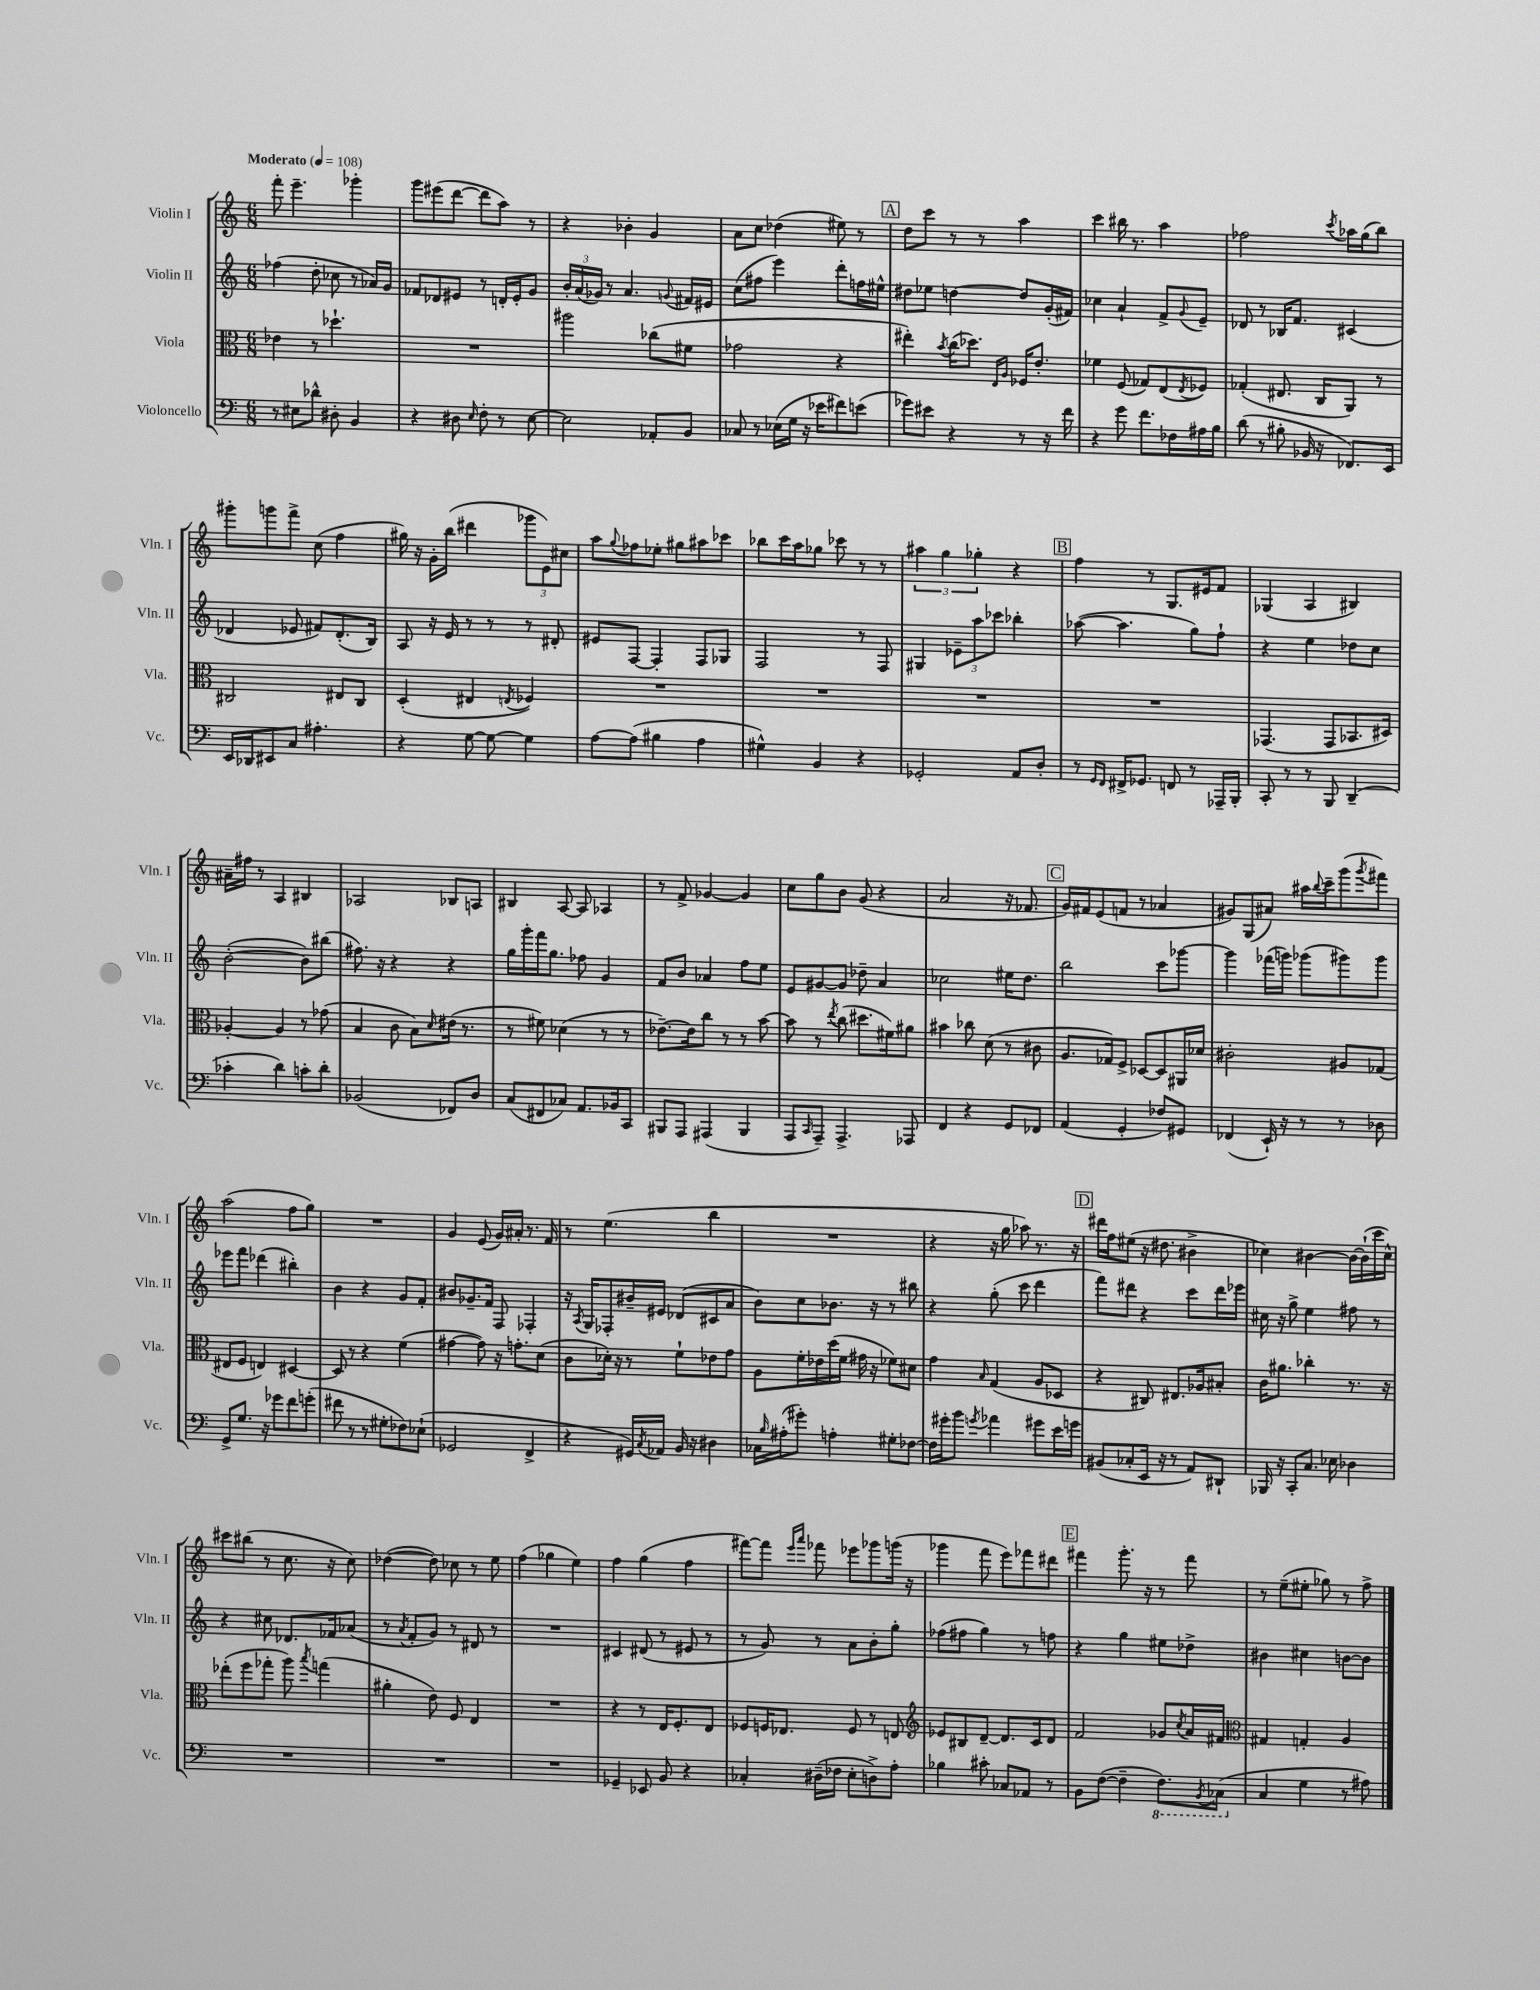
<<
\new StaffGroup <<
\new Staff = "s0" \with { instrumentName = "Violin I" shortInstrumentName = "Vln. I" } {
    \clef treble \key c \major \numericTimeSignature \time 6/8 \tempo "Moderato" 4 = 108
    f'''8-. e'''4.-- ges'''4-. |
    g'''8 eis'''8( d'''8~ d'''8 a''8) r8 |
    r4 bes'4-. g'4 |
    a'8 c''8 des''4( eis''8) r8 |
    \mark \markup { \box "A" } d''8 c'''8 r8 r8 a''4 |
    c'''4 bis''16 r8. a''4 |
    fes''2 \acciaccatura { c'''8 } aes''16 g''16( b''8) |
    gis'''8-. g'''8 f'''8-> c''8( f''4 |
    gis''16) r16 g'16-. b''16( dis'''4 \tuplet 3/2 { ges'''8 e'8) cis''8 } |
    a''8 \appoggiatura { g''8 } fes''8 ees''8-. gis''8 ais''8 ces'''8 |
    bes''8 c'''16 a''16 ges''8 ces'''8 r8 r8 |
    \tuplet 3/2 { ais''4 g''4 ges''4-. } r4 |
    \mark \markup { \box "B" } f''4 r8 g8. eis'16 f'8 |
    ges4( a4 bis4) |
    ais'16-- fis''16 r8 a4 bis4 |
    aes2 bes8 a8 |
    bis4 a8~ a8 aes4 |
    r8 f'8-> ges'4~ ges'4 |
    c''8 g''8 b'8 g'8( r4 |
    a'2 r16 fes'8. |
    \mark \markup { \box "C" } g'16) fis'16 e'8( f'8 r8 aes'4 |
    gis'8) g8( ais'8) ais''16 \appoggiatura { b''8 } c'''16-- g'''8( \acciaccatura { g'''8 } fis'''8) |
    a''2( f''8 g''8) |
    R2. |
    g'4 e'8( g'16) ais'16-. r8. f'16 |
    r8 e''4.( b''4 |
    R2. |
    r4 r16 g''16 aes''8) r8. r16 |
    \mark \markup { \box "D" } dis'''16 f''16 eis''8( r16 dis''8. bis'4-> |
    ces''4) bis'4~ bis'16~ bis'16-!( c'''16 ces''16-^) |
    cis'''8 bis''8( r8 c''8. r16 c''8) |
    des''4~( des''8) ces''8 r8 e''8 |
    f''4( ges''4 e''4) |
    f''4 g''4( f''4 |
    fis'''8~) fis'''8 \grace { e'''16 a'''16 } fes'''8 ees'''8 ges'''8 g'''16( r16 |
    ges'''4 f'''8 e'''8) fes'''8 dis'''8 |
    \mark \markup { \box "E" } fis'''4 g'''8.-. r16 r8 fis'''8 |
    r8 e''8--( eis''8-. ges''8) r8 f''8-> \bar "|." |
}
\new Staff = "s1" \with { instrumentName = "Violin II" shortInstrumentName = "Vln. II" } {
    \clef treble \key c \major \numericTimeSignature \time 6/8
    fes''4( d''8-. ces''8 r8 aes'16) g'16 |
    fes'8 des'8 eis'8 r8 d'16-. eis'16-. g'8 |
    \tuplet 3/2 { b'16-. a'16( ges'16) } r8 a'4. \appoggiatura { g'8 } fis'16 eis'16 |
    c''8( fis''8 e'''4) d'''8-. f''16 eis''16-^ |
    \mark \markup { \box "A" } dis''8 ees''8 d''4~ d''8 g'16-.( fis'16) |
    ces''4 a'4-! f'8-> \appoggiatura { g'8 } e'8-- |
    des'8 r8 bes16 f'8. cis'4( |
    des'4 ees'8 fis'8) des'8.-.( b16) |
    a8 r16 e'16 r8 r8 r8 dis'8-. |
    eis'8 f8~ f4-. f8 ges8 |
    f2 r8 f8 |
    gis4 \tuplet 3/2 { ees'8-- a''8 ces'''8 } bes''4-. |
    \mark \markup { \box "B" } aes''8~( aes''4. g''8) f''8-! |
    r4 e''4 des''8 c''8 |
    b'2~-.( b'8) bis''8( |
    fis''8.) r16 r4 r4 |
    g''16 g'''16-. f'''16 g''8. fes''8 g'4 |
    f'8 b'8 aes'4 f''8 e''8 |
    e'8 gis'8~ gis'8 des''8-- a'4 |
    ces''2 eis''16 d''8. |
    \mark \markup { \box "C" } b''2 c'''8 ges'''8~ |
    ges'''4 fes'''16( g'''16) ges'''8( gis'''8) gis'''8 |
    ees'''8 f'''8 des'''4( bis''4-.) |
    b'4 r4 g'8 f'8-. |
    bis'8 ges'8.-- f'16 f8 fes4-. |
    r16 \acciaccatura { a8 } g16 fes8-. bis'16-- eis'16 des'8( cis'8 a'8 |
    b'8) c''8 bes'8. r16 r8 bis''8 |
    r4 g''8-.( c'''8 d'''4 |
    \mark \markup { \box "D" } f'''8) dis'''8 r4 c'''8 dis'''16 ees'''16 |
    cis''16 r16 g''8-> e''4 fis''8 r8 |
    r4 cis''8 des'8. fes'16 aes'8( |
    r8 \acciaccatura { a'8 } f'8-. g'8) r8 dis'8 r8 |
    R2. |
    cis'4 dis'8( r8 eis'8 r8 |
    r8 g'8) r8 a'8 b'8-. g''8-. |
    fes''8( fis''8 g''4) r8 f''8 |
    \mark \markup { \box "E" } r4 g''4 eis''8 des''8-> |
    bis'4 cis''4 b'8~ b'8 \bar "|." |
}
\new Staff = "s2" \with { instrumentName = "Viola" shortInstrumentName = "Vla." } {
    \clef alto \key c \major \numericTimeSignature \time 6/8
    ees'4 r8 des''4.-! |
    R2. |
    ais''2 ces''8( fis'8 |
    ges'2 r4 |
    \mark \markup { \box "A" } eis''4-.) \acciaccatura { b'8 } c''16( des''8.) \grace { e16 a16 } fes16 e'8.-. |
    fes'4 f8( ges8) e8( \acciaccatura { e8 } fes8) |
    ges4-.( eis8. c16 a,8) r8 |
    cis2 eis8 cis8 |
    d4-.( eis4 \acciaccatura { e8 } fes4) |
    R2. |
    R2. |
    R2. |
    \mark \markup { \box "B" } R2. |
    ges,4.( ges,8 bes,8. dis16) |
    aes4~-. aes4 r8 ges'8( |
    b4 c'8 b8) \grace { d'16 } eis'16( r8. |
    r8 fis'8) des'4( r8 r8 |
    ees'8.~--) ees'16 c''8 r8 r8 b'8~ |
    b'8 r8 \acciaccatura { e''8 } c''8( dis''8. fis'16) ais'8 |
    bis'4 ces''8 d'8( r8 cis'8 |
    \mark \markup { \box "C" } a8. ges16) f8-> des8~ des8 ais,16 des'16 |
    cis'2-. ais8 ges8( |
    eis8 f8 e4) dis4~ |
    dis8 r8 r4 f'4( |
    gis'4~ gis'8) r16 g'8.-. d'8( |
    c'8 des'16-.) r16 r8 f'8-! ees'8 g'8 |
    a8 f'16-. ees'16 d''16( f'16 gis'16 r16 fes'8) dis'8 |
    g'4 \grace { b16 } g4( a8 des8 |
    \mark \markup { \box "D" } r4 cis8) eis8. aes16 bis8-. |
    c'16 ais'8. ces''4-. r8. r16 |
    ees''8-.( f''8 ges''8-. a''8) \acciaccatura { b''8 } g''4( |
    ais'4-. e'8) f8 e4 |
    R2. |
    r4 r8 e16 f8.-. e8 |
    fes8 f16 ees8. f8 r8 e8 |
    \clef treble ees'8 bis8 d'8~-- d'8. c'16 d'8 |
    \mark \markup { \box "E" } f'2 ges'8 \acciaccatura { c''8 } a'16 fis'16 |
    \clef alto gis4 g4-. a4 \bar "|." |
}
\new Staff = "s3" \with { instrumentName = "Violoncello" shortInstrumentName = "Vc." } {
    \clef bass \key c \major \numericTimeSignature \time 6/8
    r8 eis8 des'8-^ dis8-. b,4 |
    r4 dis8 \grace { e16 } f8-. r8 e8~ |
    e2 aes,8-. b,8 |
    ces8 r8 ees16( g16 r16 ees'16 fis'8) e'8( |
    \mark \markup { \box "A" } ges'8) eis'8 r4 r8 r16 f'16 |
    r4 g'8 f'8. fes16 ais16 b16 |
    d'8( r8 bis8-. bes,16 r16 fes,8.) e,16 |
    e,16 des,16 eis,8 c8 ais4.-. |
    r4 g8~ g8~ g4 |
    a8~ a8( bis4 a4 |
    gis4-^) b,4 r4 |
    ges,2-. a,8 d8-. |
    \mark \markup { \box "B" } r8 \grace { g,16 f,16 } fis,16-> ges,8. f,8 r8 aes,,16-- b,,16-. |
    c,8-. r8 r8 b,,8 d,4--( |
    ces'4-. d'4) c'8-. d'8-. |
    bes,2( fes,8) d8 |
    c8( fis,8 ces8) a,8. bes,16 c,8 |
    bis,,8 a,,8 ais,,4( bis,,4 |
    a,,8 \grace { c,16 } a,,8--) a,,4.-> aes,,8 |
    f,4 r4 g,8 fes,8 |
    \mark \markup { \box "C" } a,4( g,4-. fes8) gis,8 |
    fes,4( e,16-!) r16 r8 r8 des8 |
    g,8-> g8. r16 ges'8 f'8 g'8-.( |
    fis'8 r8 r8 gis8-. fes8) ees8-!( |
    ges,2 f,4-> |
    r4 gis,16) \acciaccatura { c8 } aes,16 b,16 r16 dis4 |
    ces16 \grace { b16 } ais16-.( gis'8-.) a4-. gis8-. fes8~ |
    fes16 gis'16-. b'8 \acciaccatura { g'8 } aes'4 gis'8 e'16 g'16 |
    \mark \markup { \box "D" } bis,8( ces8-. e,16 r16 r8 a,8) dis,8-! |
    bes,,16 r16 c,8-. c8. ees16 des4 |
    R2. |
    R2. |
    R2. |
    ges,4-- ees,8 b,8 r4 |
    ces4-. dis16--( fes16 e8-. d8->) a8-. |
    bes4 cis'8-. ces8 aes,8 r8 |
    \mark \markup { \box "E" } b,8 f8~( f4-- \ottava #-1 f,8.) \acciaccatura { b,,8 } ces,16( \ottava #0 |
    c4 g4 r8 ais8) \bar "|." |
}
>>
>>
\layout { \context { \Score \remove "Bar_number_engraver" } }
